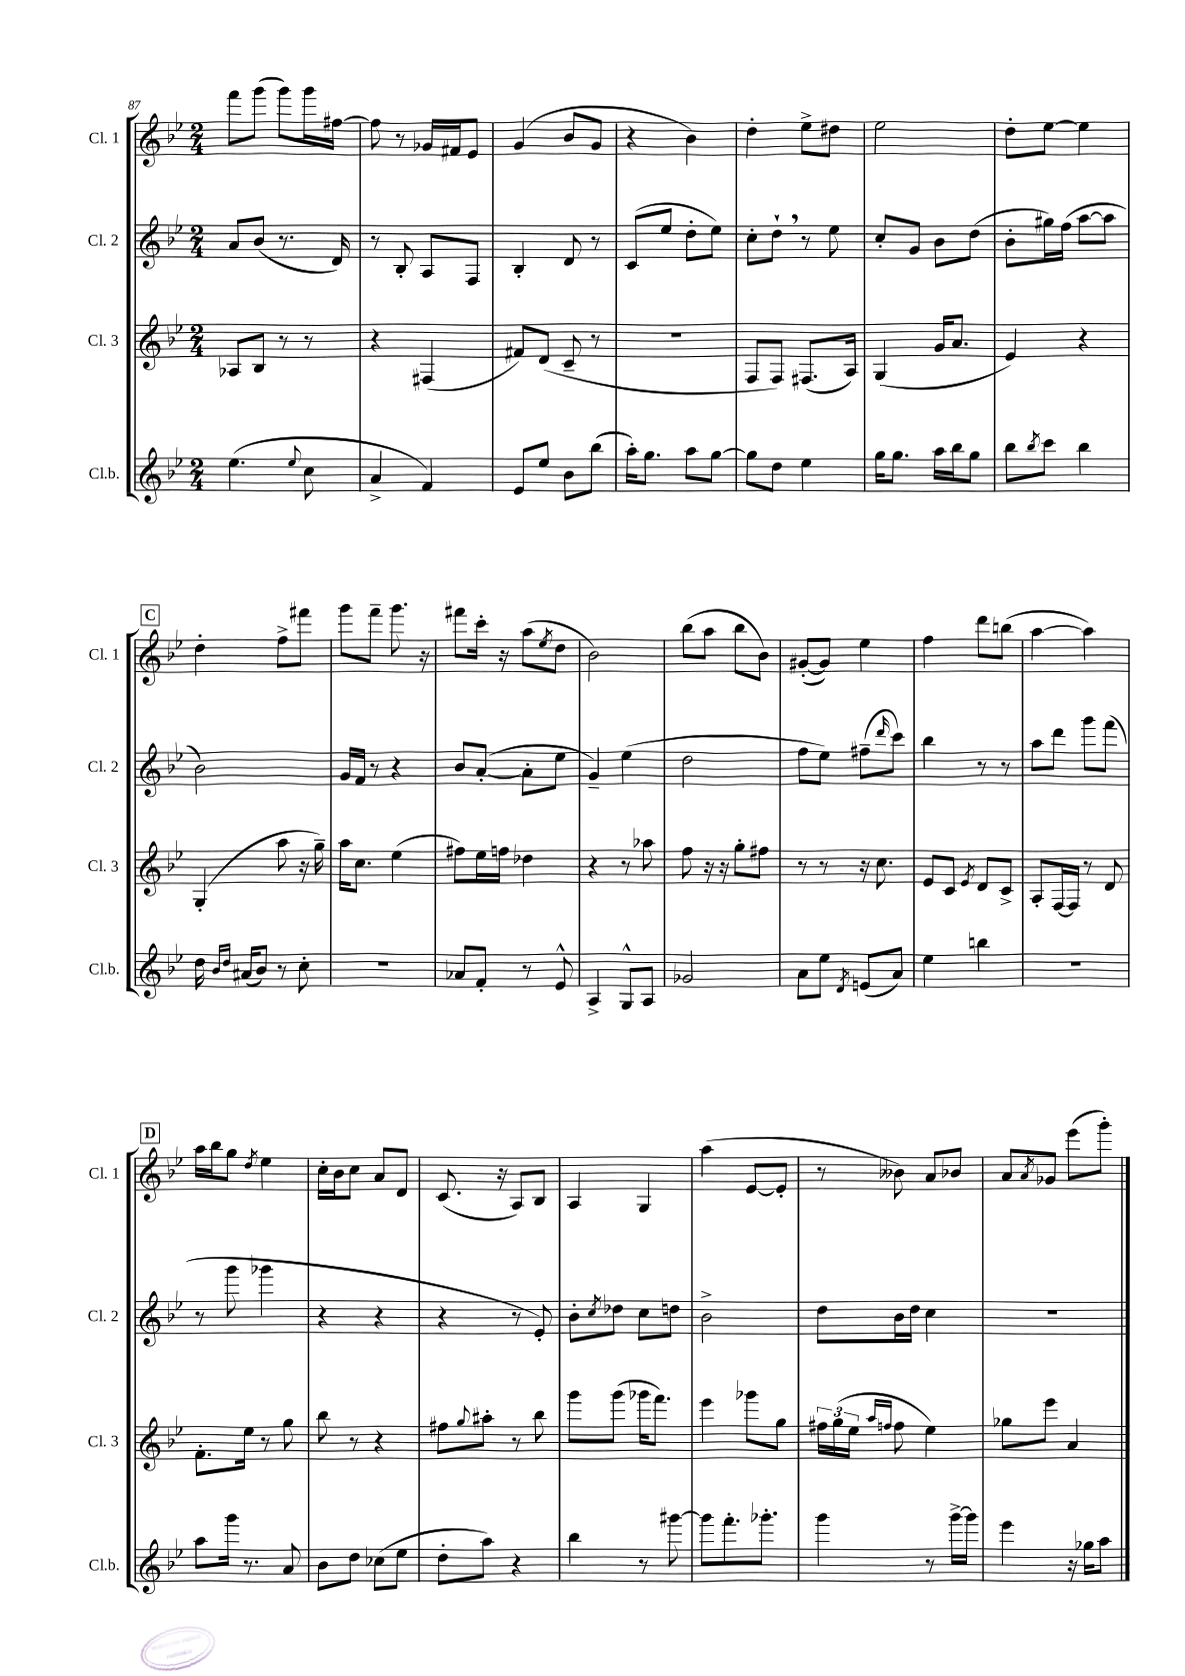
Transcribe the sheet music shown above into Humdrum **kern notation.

**kern	**kern	**kern	**kern
*part4	*part3	*part2	*part1
*staff4	*staff3	*staff2	*staff1
*I"Cl.b.	*I"Cl. 3	*I"Cl. 2	*I"Cl. 1
*I'Cl.b.	*I'Cl. 3	*I'Cl. 2	*I'Cl. 1
*clefG2	*clefG2	*clefG2	*clefG2
*k[b-e-]	*k[b-e-]	*k[b-e-]	*k[b-e-]
*M2/4	*M2/4	*M2/4	*M2/4
=87	=87	=87	=87
(4.ee-\	8A-X/L	8a/L	8fff\L
.	8B-/J	(8b-/J	(8ggg\J
.	8r	8.r	8ggg\L)
8qqee-/	.	.	.
8cc\	8r	.	16ggg\L
.	.	16d/)	[16ff#X\JJ
=88	=88	=88	=88
4a^/	4r	8r	8ff#\]
.	.	8B-'/	8r
4f/)	(4F#X/	8A/L	16g-X/LL
.	.	.	16f#X/J
.	.	8F/J	8e-/J
=89	=89	=89	=89
8e-/L	8f#X/L)	4B-'/	(4g/
8ee-/J	(8d/J	.	.
8b-\L	8c~/	8d/	8b-/L
(8bb-\J	8r	8r	8g/J
=90	=90	=90	=90
16aa'\KL)	2r	(8c/L	4r
8.gg\J	.	.	.
.	.	8ee-/J	.
8aa\L	.	8dd'\L	4b-\)
[8gg\J	.	8ee-\J)	.
=91	=91	=91	=91
8gg\L]	8F/L	8cc'\L	4dd'\
8dd\J	8F/J)	8dd`,\J	.
4ee-\	(8.F#X/L	8r	8ee-^\L
.	.	8ee-\	8dd#X\J
.	16A/Jk)	.	.
=92	=92	=92	=92
16gg\KL	(4G/	8cc'/L	2ee-\
8.gg\J	.	.	.
.	.	8g/J	.
16aa\LL	16g/KL	8b-\L	.
16bb-\J	8.a/J	.	.
8gg\J	.	(8dd\J	.
=93	=93	=93	=93
8bb-\L	4e-/)	8b-'\L	8dd'\L
8qbb-/	.	.	.
8ccc\J	.	16gg#X\L)	[8ee-\J
.	.	(16ff\JJ	.
4bb-\	4r	[8aa\L	4ee-\]
.	.	8aa\J]	.
!!LO:LB:g=z
!!LO:REH:place=s1:t=C
=94	=94	=94	=94
16dd\	(4G'/	2b-\)	4dd'\
16qqb-/LL	.	.	.
16qqdd/JJ	.	.	.
(16a#X/KL	.	.	.
8b-/J)	.	.	.
8r	8aa\	.	8ff^\L
8cc'\	16r	.	8fff#X\J
.	16gg~\)	.	.
=95	=95	=95	=95
2r	16aa\KL	16g/LL	8ggg\L
.	8.cc\J	16f/JJ	.
.	.	8r	8fff~\J
.	(4ee-\	4r	8.ggg\
.	.	.	16r
=96	=96	=96	=96
8a-X/L	8ff#X\L)	8b-/L	8fff#X\L
8f'/J	16ee-\L	([8a'/J	16ccc'\Jk
.	16ffn\JJ	.	16r
8r	4dd-X\	8a'\L]	(8aa\L
.	.	.	8qee-/
8e-^^/	.	8ee-\J	8dd\J
=97	=97	=97	=97
4A^/	4r	4g~/)	2b-\)
8G^^/L	8r	(4ee-\	.
8A/J	8aa-X\	.	.
=98	=98	=98	=98
2g-X/	8ff\	2dd\	(8bb-\L
.	16r	.	8aa\J
.	16r	.	.
.	8gg'\L	.	8bb-\L
.	8ff#X\J	.	8b-\J)
=99	=99	=99	=99
8a\L	8r	8ff\L	([8g#X'/L
8ee-\J	8r	8ee-\J)	8g#/J])
8qd/	.	.	.
(8en/L	16r	(8ff#X~\L	4ee-\
.	8.cc\	.	.
.	.	16qqddd/	.
8a/J)	.	8ccc\J)	.
=100	=100	=100	=100
4ee-\	8e-/L	4bb-\	4ff\
.	8c/J	.	.
.	8qe-/	.	.
4bbn\	8d/L	8r	8ddd\L
.	8c^/J	8r	(8bbn\J
=101	=101	=101	=101
2r	8A'/L	8aa\L	[4aa\
.	[16F/L	8ddd\J	.
.	16F/JJ]	.	.
.	8r	8ggg\L	4aa\])
.	8d/	(8fff\J	.
!!LO:LB:g=z
!!LO:REH:place=s1:t=D
=102	=102	=102	=102
8aa\L	8.f'\L	8r	16aa\LL
.	.	.	16bb-\J
16ggg\Jk	.	8ggg\	8gg\J
8.r	16ee-\Jk	.	.
.	.	.	8qdd/
.	8r	4ggg-X\	4ee-\
8a/	8gg\	.	.
=103	=103	=103	=103
8b-\L	8bb-\	4r	16cc'\LL
.	.	.	16b-\J
8dd\J	8r	.	8cc\J
(8cc-X\L	4r	4r	8a/L
8ee-\J	.	.	8d/J
=104	=104	=104	=104
8dd'\L	8ff#X\L	4r	(8.c/
.	8qqgg/	.	.
8aa\J)	8aa#X'\J	.	.
.	.	.	16r
4r	8r	8r	8A/L)
.	8bb-\	8e-'/)	8B-/J
=105	=105	=105	=105
4bb-\	8ggg\L	8b-'\L	4A/
.	.	8qcc/	.
.	(8ggg\J	8dd-X\J	.
8r	16ggg-X\KL	8cc\L	4G/
.	8.fff\J)	.	.
[8ggg#X\	.	8ddn\J	.
=106	=106	=106	=106
8ggg#\L]	4eee-\	2b-^\	(4aa\
8.fff'\	.	.	.
.	8ggg-X\L	.	[8e-/L
8.ggg-X'\J	.	.	.
.	8gg\J	.	8e-'/J]
=107	=107	=107	=107
4ggg\	24ff#X\LL	8dd\L	8r
.	(24gg\	.	.
.	24ee-\JJ	.	.
.	16qqaa/LL	.	.
.	16qqffn/JJ	.	.
.	8ff\	16b-\L	8b--X\)
.	.	16dd\JJ	.
8r	4ee-\)	4cc\	8a/L
[16ggg^\LL	.	.	8b-X/J
16ggg\JJ]	.	.	.
=108	=108	=108	=108
4eee-\	8gg-X\L	2r	8a/L
.	.	.	8qa/
.	8eee-\J	.	8g-X/J
16r	4a/	.	(8eee-\L
16gg-X\KL	.	.	.
8aa\J	.	.	8ggg'\J)
==	==	==	==
*-	*-	*-	*-
